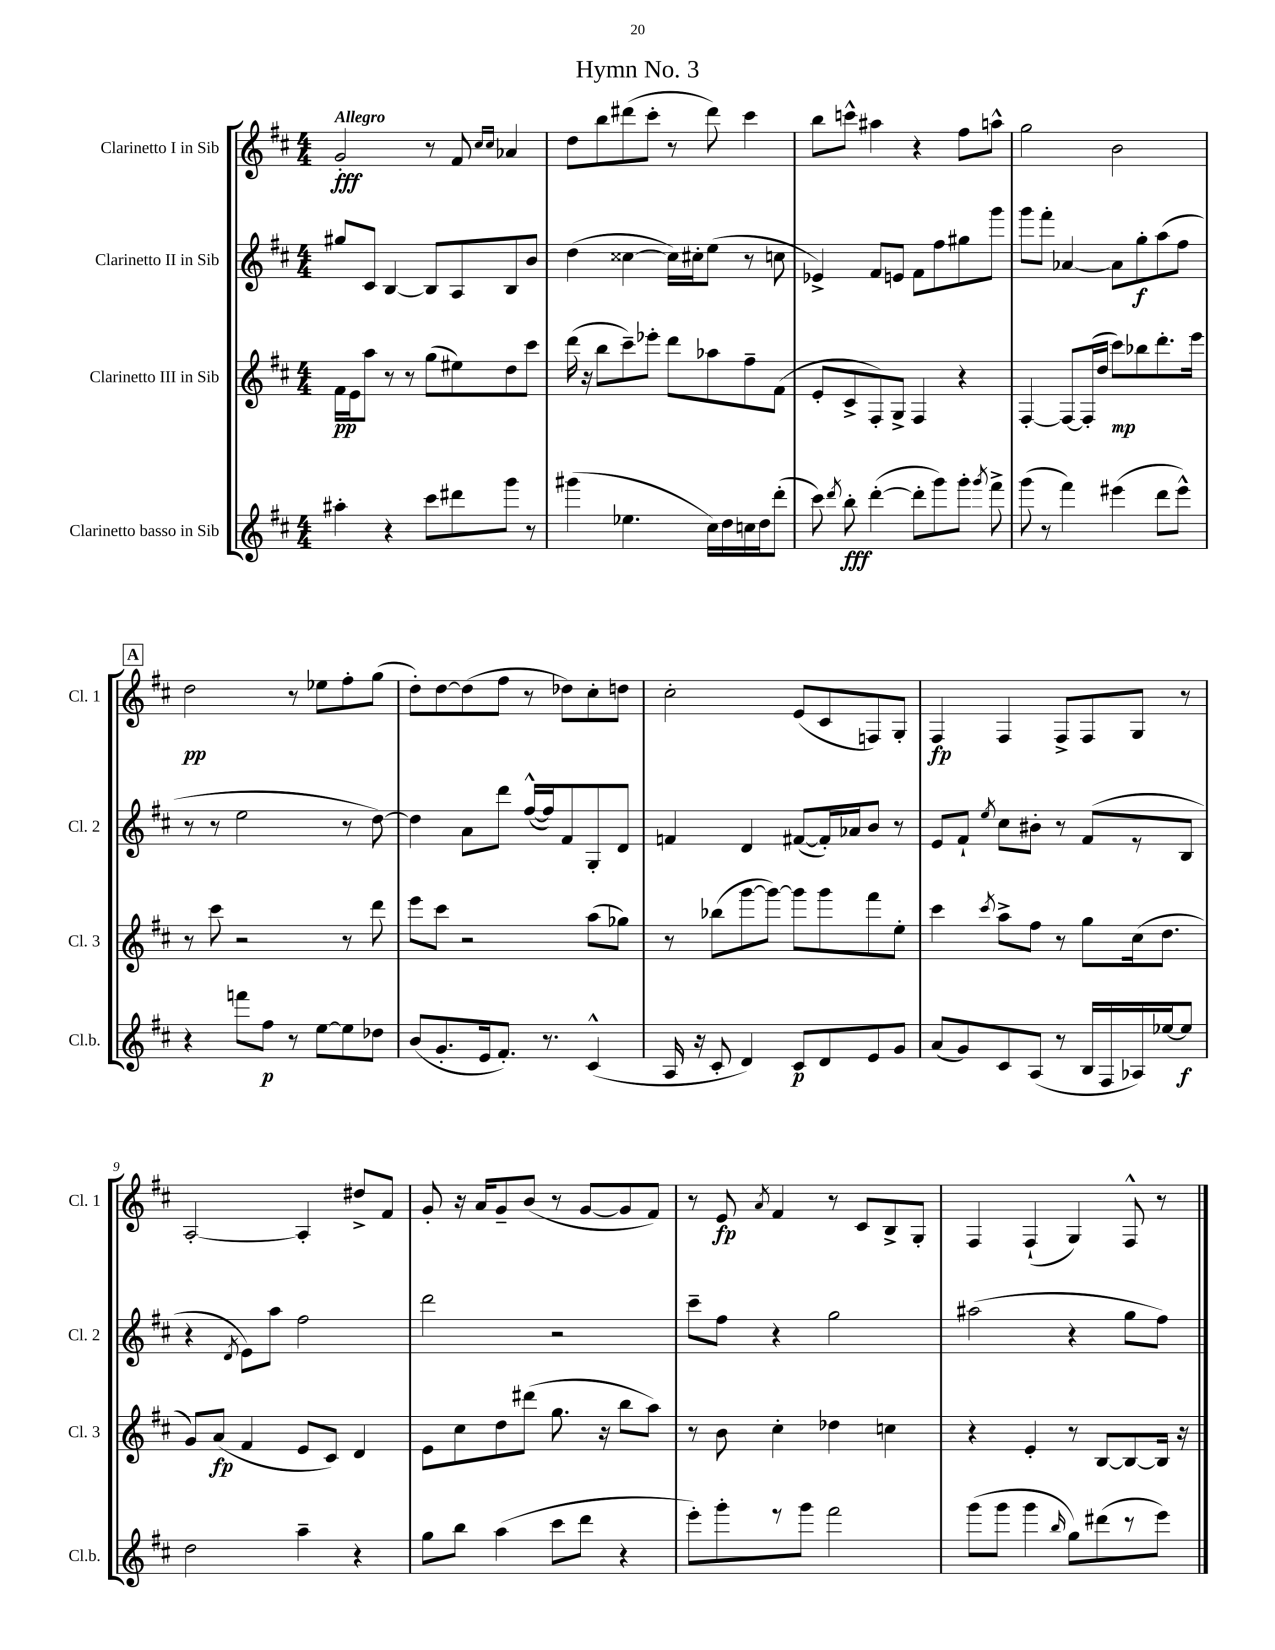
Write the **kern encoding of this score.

**kern	**kern	**kern	**kern
*staff4	*staff3	*staff2	*staff1
*clefG2	*clefG2	*clefG2	*clefG2
*k[f#c#]	*k[f#c#]	*k[f#c#]	*k[f#c#]
*M4/4	*M4/4	*M4/4	*M4/4
4aa#'\	16f#\LL	8gg#/L	2g'/
.	16e\J	.	.
.	8aa\J	8c#/J	.
4r	8r	[4B/	.
.	8r	.	.
8ccc#\L	(8gg\L	8B/]L	8r
8ddd#\	8ee#\)	8A/	8f#/
.	.	.	16qqcc#/LL
.	.	.	16qqcc#/JJ
8ggg\J	8dd\	8B/	4a-/
8r	8ccc#\J	8b/J	.
=	=	=	=
(4ggg#\	(16ddd\	(4dd\	8dd\L
.	16r	.	.
.	8bb\L	.	8bb\
4.ee-\	8ccc#~\)	[4cc##\	(8ddd#\
.	8eee-'\J	.	8ccc#'\J
.	8ddd\L	16cc##\]LL)	8r
.	.	16cc#'\J	.
16cc#\LL)	8aa-\	(8ee\J	8ddd#\)
16dd\	.	.	.
16cc\	8ff#~\	8r	4ccc#\
16dd\J	.	.	.
(8ddd'\J	(8f#\J	8cc\	.
=	=	=	=
8ccc#\)	8e'/L	4e-^/)	8bb\L
8qddd/	.	.	.
8bb'\	8c#^/	.	8ccc^^\J
([4ddd'\	8F#'/)	8f#/L	4aa#\
.	8G^/J	8e/J	.
8ddd'\]L	4F#/	8f#\L	4r
8ggg\)	.	8ff#\	.
8ggg'\J	4r	8gg#\	8ff#\L
8qggg/	.	.	.
8fff#^\	.	8ggg\J	8aa^^\J
=	=	=	=
(8ggg\	[4F#'/	8ggg\L	2gg\
8r	.	8fff#'\J	.
4fff#\)	8F#/_L	[4a-/	.
.	(16F#'/]L	.	.
.	16dd/JJ	.	.
(4eee#\	8ccc#\L)	8a-\]L	2b\
.	8bb-\	8gg'\	.
8ddd\L	8.ddd'\	(8aa\	.
8eee#^^\J)	.	8ff#\J	.
.	16eee\Jk	.	.
=	=	=	=
4r	8r	8r	2dd\
.	8ccc#\	8r	.
8fff\L	2r	2ee\	.
8ff#\J	.	.	.
8r	.	.	8r
[8ee\L	.	.	8ee-\L
8ee\]	8r	8r	8ff#'\
8dd-\J	8ddd\	[8dd\)	(8gg\J
=	=	=	=
(8b/L	8eee\L	4dd\]	8dd'\L)
8.g'/	8ccc#\J	.	[8dd\
.	2r	8a\L	(8dd\]
16e/k	.	.	.
8.f#'/J)	.	8ddd\J	8ff#\J
.	.	([16ff#^^/LL	8r
8.r	.	16ff#/]J)	.
.	.	8f#/	8dd-\L)
(4c#^^/	(8aa\L	8G'/	8cc#'\
.	8gg-\J)	8d/J	8dd\J
=	=	=	=
16A/	8r	4f/	2cc#'\
16r	.	.	.
8c#'/	(8bb-\L	.	.
4d/)	[8ggg\	4d/	.
.	8ggg\_J)	.	.
8c#/L	8ggg\]L	([8f#/L	(8e/L
8d/	8ggg\	16f#'/]L)	8c#/
.	.	16a-/J	.
8e/	8fff#\	8b/J	8F/)
8g/J	8ee'\J	8r	8G'/J
=	=	=	=
(8a/L	4ccc#\	8e/L	4F#/
8g/)	.	8f#`/J	.
.	8qccc#/	8qee/	.
8c#/	8aa^\L	8cc#\L	4F#/
(8A/J	8ff#\J	8b#'\J	.
8r	8r	8r	8F#^/L
16B/LL	8gg\L	(8f#/L	8F#/
16F#/	.	.	.
16A-/)	(16cc#\k	8r	8G/J
[16ee-/J	8.dd\J	.	.
8ee-/]J	.	8B/J	8r
=	=	=	=
2dd\	8g/L)	4r	[2A'/
.	(8a/J	.	.
.	.	8qd/	.
.	4f#/	8e\L)	.
.	.	8aa\J	.
4aa~\	8e/L	2ff#\	4A'/]
.	8c#/J)	.	.
4r	4d/	.	8dd#^/L
.	.	.	8f#/J
=	=	=	=
8gg\L	8e\L	2ddd\	8g'/
8bb\J	8cc#\	.	16r
.	.	.	16a/LK
(4aa\	8dd\	.	8g~/
.	(8ddd#\J	.	(8b/J
8ccc#\L	8.gg\	2r	8r
8ddd\J	.	.	[8g/L
.	16r	.	.
4r	8bb\L	.	8g/]
.	8aa\J)	.	8f#/J)
=	=	=	=
8eee'\L)	8r	8ccc#~\L	8r
8ggg'\	8b\	8ff#\J	8e/
.	.	.	8qa/
8r	4cc#'\	4r	4f#/
8ggg\J	.	.	.
2fff#\	4dd-\	2gg\	8r
.	.	.	8c#/L
.	4cc\	.	8B^/
.	.	.	8G'/J
=	=	=	=
(8ggg\L	4r	(2aa#\	4F#/
8ggg\J	.	.	.
4ggg\	4e'/	.	(4F#`/
16qqbb/	.	.	.
8gg\L)	8r	4r	4G/)
(8ddd#\	[8B/L	.	.
8r	8B/_	8gg\L	8F#^^/
8eee\J)	16B/]Jk	8ff#\J)	8r
.	16r	.	.
==	==	==	==
*-	*-	*-	*-
